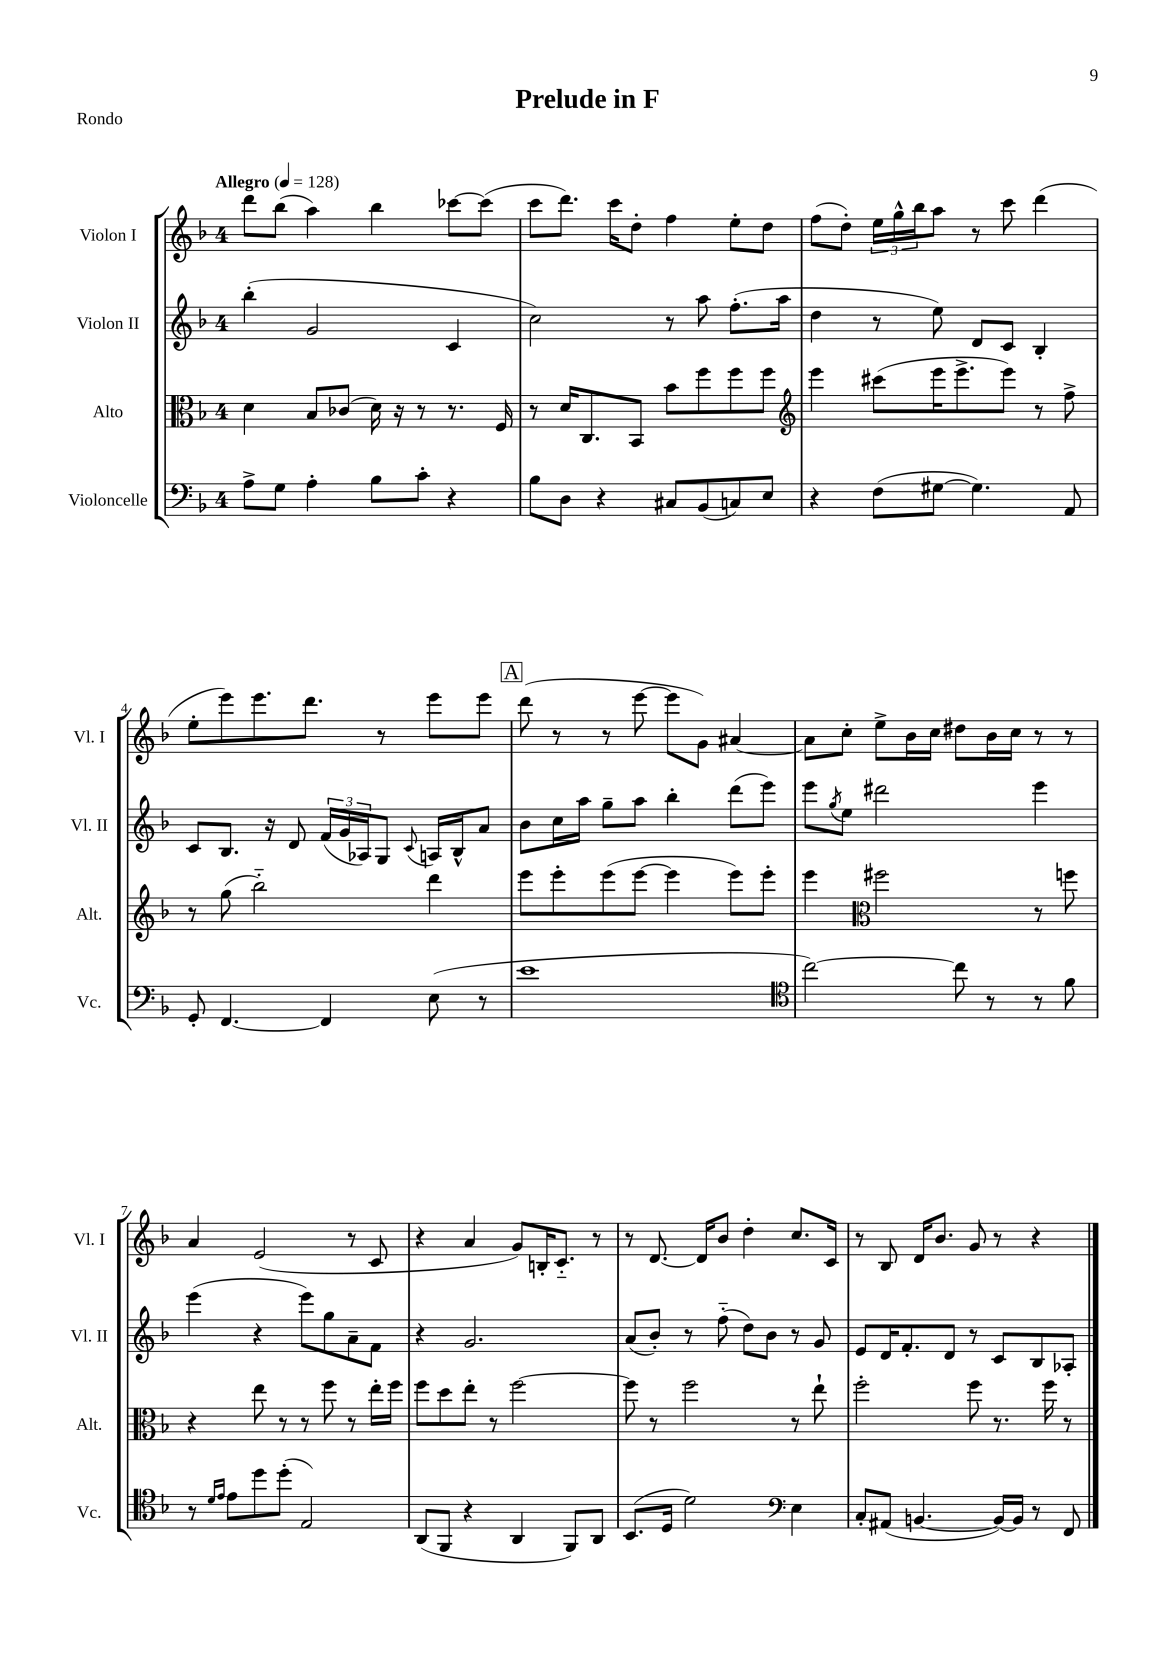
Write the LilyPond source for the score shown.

\header { title = "Prelude in F" piece = "Rondo" }
<<
\new StaffGroup <<
\new Staff = "s0" \with { instrumentName = "Violon I" shortInstrumentName = "Vl. I" } {
    \clef treble \key f \major \once \override Staff.TimeSignature.style = #'single-digit \time 4/4 \tempo "Allegro" 4 = 128
    d'''8 bes''8( a''4) bes''4 ces'''8~ ces'''8( |
    c'''8 d'''8.) c'''16 d''8-. f''4 e''8-. d''8 |
    f''8( d''8-.) \tuplet 3/2 { e''16 g''16-^ bes''16 } a''8 r8 c'''8 d'''4( |
    e''8-. e'''8) e'''8. d'''8. r8 e'''8 e'''8 |
    \mark \markup { \box "A" } d'''8( r8 r8 e'''8~ e'''8 g'8) ais'4~ |
    ais'8 c''8-. e''8-> bes'16 c''16 dis''8 bes'16 c''16 r8 r8 |
    a'4 e'2( r8 c'8 |
    r4 a'4 g'8) b16-. c'8.-_ r8 |
    r8 d'8.~ d'16 bes'8 d''4-. c''8. c'16 |
    r8 bes8 d'16 bes'8. g'8 r8 r4 \bar "|." |
}
\new Staff = "s1" \with { instrumentName = "Violon II" shortInstrumentName = "Vl. II" } {
    \clef treble \key f \major \once \override Staff.TimeSignature.style = #'single-digit \time 4/4
    bes''4-.( g'2 c'4 |
    c''2) r8 a''8 f''8.-.( a''16 |
    d''4 r8 e''8) d'8 c'8 bes4-. |
    c'8 bes8. r16 d'8 \tuplet 3/2 { f'16( g'16 aes16) } g8 \appoggiatura { c'8 } a16 bes16-^ a'8 |
    \mark \markup { \box "A" } bes'8 c''16 a''16 g''8-- a''8 bes''4-. d'''8( e'''8) |
    e'''8 \acciaccatura { g''8 } e''8 dis'''2 e'''4 |
    e'''4( r4 e'''8) g''8 a'8-- f'8 |
    r4 g'2. |
    a'8( bes'8-.) r8 f''8-_( d''8) bes'8 r8 g'8 |
    e'8 d'16 f'8.-. d'8 r8 c'8 bes8 aes8-. \bar "|." |
}
\new Staff = "s2" \with { instrumentName = "Alto" shortInstrumentName = "Alt." } {
    \clef alto \key f \major \once \override Staff.TimeSignature.style = #'single-digit \time 4/4
    d'4 bes8 ces'8( d'16) r16 r8 r8. f16 |
    r8 d'16 c8. bes,8 bes'8 f''8 f''8 f''8 |
    \clef treble e'''4 cis'''8( e'''16 e'''8.-> e'''8) r8 f''8-> |
    r8 g''8( bes''2-_) d'''4 |
    \mark \markup { \box "A" } e'''8 e'''8-. e'''8( e'''8~ e'''4 e'''8) e'''8-. |
    e'''4 \clef alto fis''2 r8 f''8 |
    r4 e''8 r8 r8 f''8 r8 e''16-. f''16 |
    f''8 d''8 e''8-. r8 f''2~ |
    f''8 r8 f''2 r8 e''8-! |
    f''2-. f''8 r8. f''16 r8 \bar "|." |
}
\new Staff = "s3" \with { instrumentName = "Violoncelle" shortInstrumentName = "Vc." } {
    \clef bass \key f \major \once \override Staff.TimeSignature.style = #'single-digit \time 4/4
    a8-> g8 a4-. bes8 c'8-. r4 |
    bes8 d8 r4 cis8 bes,8( c8) e8 |
    r4 f8( gis8~ gis4.) a,8 |
    g,8-. f,4.~ f,4 e8( r8 |
    \mark \markup { \box "A" } e'1 |
    \clef tenor c''2~) c''8 r8 r8 f'8 |
    r8 \grace { d'16 e'16 } e'8 d''8 d''8-.( e2) |
    a,8( f,8 r4 a,4 f,8) a,8 |
    bes,8.( d16 d'2) \clef bass e4 |
    c8-. ais,8( b,4.~ b,16~) b,16 r8 f,8 \bar "|." |
}
>>
>>
